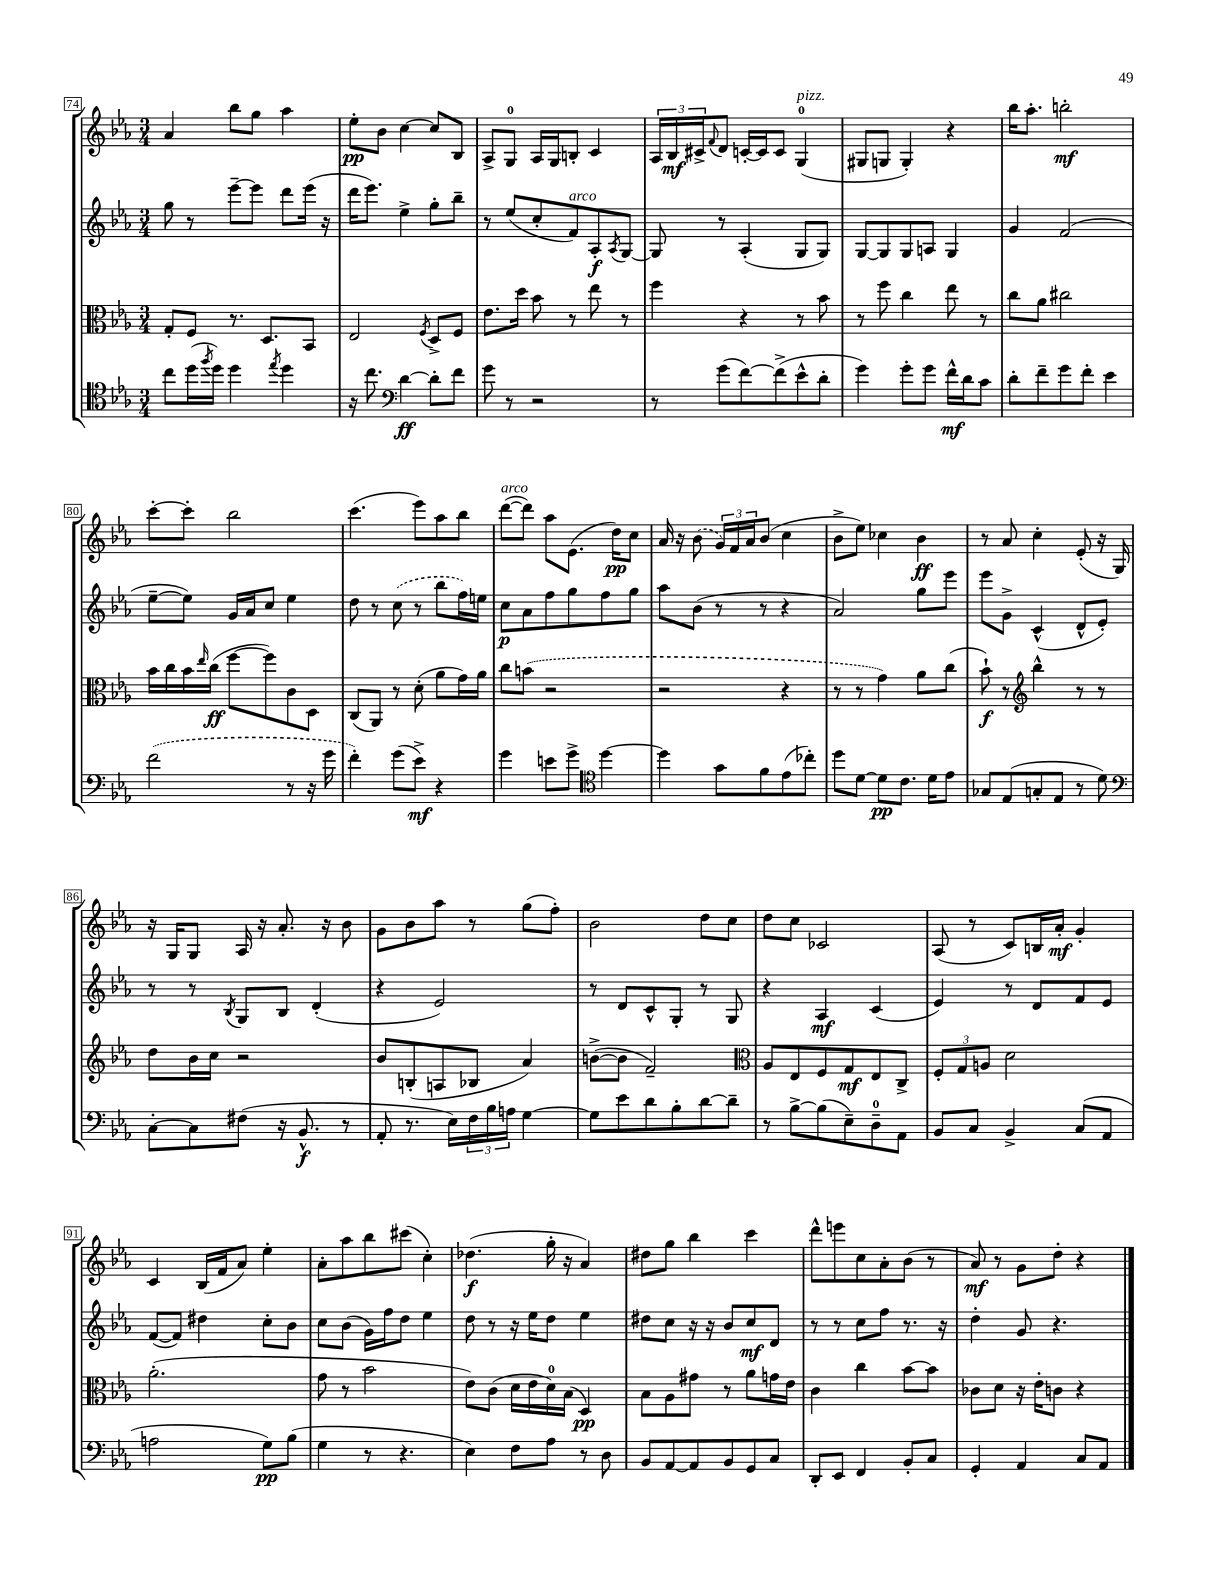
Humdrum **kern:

**kern	**dynam	**kern	**dynam	**kern	**dynam	**kern	**dynam
*part4	*part4	*part3	*part3	*part2	*part2	*part1	*part1
*staff4	*staff4	*staff3	*staff3	*staff2	*staff2	*staff1	*staff1
*clefC4	*	*clefC3	*	*clefG2	*	*clefG2	*
*k[b-e-a-]	*	*k[b-e-a-]	*	*k[b-e-a-]	*	*k[b-e-a-]	*
*M3/4	*	*M3/4	*	*M3/4	*	*M3/4	*
=74	=74	=74	=74	=74	=74	=74	=74
8cc\L	.	8G'/L	.	8gg\	.	4a-/	.
(16dd\L	.	8F/J	.	8r	.	.	.
8qff/	.	.	.	.	.	.	.
16dd\JJ)	.	.	.	.	.	.	.
4dd\	.	8.r	.	[8eee-~\L	.	8bb-\L	.
.	.	.	.	8eee-\J]	.	8gg\J	.
.	.	8.D/L	.	.	.	.	.
8qee-/	.	.	.	.	.	.	.
4dd\	.	.	.	8ddd\L	.	4aa-\	.
.	.	8BB-/J	.	(16eee-\Jk	.	.	.
.	.	.	.	16r	.	.	.
=75	=75	=75	=75	=75	=75	=75	=75
16r	.	2E-/	.	16ddd\KL	.	8ee-'\L	pp
8.cc\	.	.	.	8.eee-\J)	.	.	.
.	.	.	.	.	.	8b-\J	.
*clefF4	*	*	*	*	*	*	*
[4d\	ff	.	.	4ee-^\	.	[4cc\	.
.	.	8qF/	.	.	.	.	.
8d'\L]	.	8D^/L	.	8gg'\L	.	8cc/L]	.
8f\J	.	8F/J	.	8bb-~\J	.	8B-/J	.
=76	=76	=76	=76	=76	=76	=76	=76
8g\	.	8.e-\L	.	8r	.	8A-^/L	.
8r	.	.	.	(8ee-/L	.	8G/J	.
.	.	16dd\Jk	.	.	.	.	.
2r	.	8b-\	.	8cc'/	.	16A-/LL	.
.	.	.	.	.	.	16G/J	.
!	!	!	!	!LO:TX:a:i:t=arco	!	!	!
.	.	8r	.	8f/)	.	8Bn'/J	.
.	.	8ee-\	.	8A-'/	f	4c/	.
.	.	.	.	8qA-/	.	.	.
.	.	8r	.	[8G/J	.	.	.
=77	=77	=77	=77	=77	=77	=77	=77
8r	.	4ff\	.	8G/]	.	24A-/LL	.
.	.	.	.	.	.	24B-/	mf
.	.	.	.	.	.	24c#X^/J	.
.	.	.	.	.	.	8qqf/	.
(8g\L	.	.	.	8r	.	8d/J	.
[8f\)	.	4r	.	(4A-'/	.	[16cn'/LL	.
.	.	.	.	.	.	16c/J]	.
(8f^\]	.	.	.	.	.	8c/J	.
!	!	!	!	!	!	!LO:TX:a:i:t=pizz.	!
8e-^^\	.	8r	.	8G/L	.	(4G/	.
8d'\J	.	8b-\	.	8G/J)	.	.	.
=78	=78	=78	=78	=78	=78	=78	=78
4g\)	.	8r	.	[8G/L	.	8G#X/L	.
.	.	8ff\	.	8G/]	.	8Gn/J	.
8g'\L	.	4cc\	.	8G/	.	4G'/)	.
8g\J	.	.	.	8An/J	.	.	.
16f^^\LL	mf	8ee-\	.	4G/	.	4r	.
16d\J	.	.	.	.	.	.	.
8c\J	.	8r	.	.	.	.	.
=79	=79	=79	=79	=79	=79	=79	=79
8d'\L	.	8cc\L	.	4g/	.	16bb-\KL	.
.	.	.	.	.	.	8.aa-'\J	.
8f~\	.	8a-\J	.	.	.	.	.
8g\	.	2cc#X\	.	(2f/	.	2bbn'\	mf
8f'\J	.	.	.	.	.	.	.
4e-\	.	.	.	.	.	.	.
!!LO:LB:g=z
=80	=80	=80	=80	=80	=80	=80	=80
(2f\	.	16b-\LL	.	[8ee-~\L	.	[8ccc'\L	.
.	.	16cc\	.	.	.	.	.
.	.	16b-\	.	8ee-\J])	.	8ccc'\J]	.
.	.	16qqee-/	.	.	.	.	.
.	.	(16cc\JJ	ff	.	.	.	.
.	.	[8ff\L	.	16g/LL	.	2bb-\	.
.	.	.	.	16a-/J	.	.	.
.	.	8ff\])	.	8cc/J	.	.	.
8r	.	8c\	.	4ee-\	.	.	.
16r	.	8D\J	.	.	.	.	.
16g\	.	.	.	.	.	.	.
=81	=81	=81	=81	=81	=81	=81	=81
4f'\)	.	(8C/L	.	8dd\	.	(4.ccc\	.
.	.	8AA-/J)	.	8r	.	.	.
(8g\L	.	8r	.	(8cc\	.	.	.
8e-^\J)	mf	(8d'\	.	8r	.	8eee-\L)	.
4r	.	8a-\L	.	8bb-\L	.	8aa-\	.
.	.	16g\L)	.	16ff\L)	.	8bb-\J	.
.	.	16a-\JJ	.	16een\JJ	.	.	.
=82	=82	=82	=82	=82	=82	=82	=82
!	!	!	!	!	!	!LO:TX:a:i:t=arco	!
4g\	.	8cc\L	.	8cc\L	p	([8ddd\L	.
.	.	(8bn\J	.	8a-\	.	8ddd\J])	.
8en\L	.	2r	.	8ff\	.	8aa-\L	.
8g^\J	.	.	.	8gg\	.	(8.e-\J	.
*clefC4	*	*	*	*	*	*	*
[4dd\	.	.	.	8ff\	.	.	.
.	.	.	.	.	.	16dd\KL)	pp
.	.	.	.	8gg\J	.	8cc\J	.
=83	=83	=83	=83	=83	=83	=83	=83
4dd\]	.	2r	.	8aa-\L	.	16a-/	.
.	.	.	.	.	.	16r	.
.	.	.	.	(8b-\J	.	(8b-\	.
8g\L	.	.	.	8r	.	24g/LL)	.
.	.	.	.	.	.	24f/	.
.	.	.	.	.	.	24a-/J	.
8f\	.	.	.	8r	.	(8b-/J	.
(8e-\	.	4r	.	4r	.	4cc\	.
8cc-X'\J)	.	.	.	.	.	.	.
=84	=84	=84	=84	=84	=84	=84	=84
8dd\L	.	8r	.	2a-/)	.	8b-^\L	.
[8d\J	.	8r	.	.	.	8ee-\J)	.
8d\L]	pp	4g\)	.	.	.	4cc-X\	.
8.c\J	.	.	.	.	.	.	.
.	.	8a-\L	.	8gg\L	.	4b-\	ff
16d\KL	.	.	.	.	.	.	.
8e-\J	.	(8cc\J	.	8eee-\J	.	.	.
=85	=85	=85	=85	=85	=85	=85	=85
8G-X/L	.	8b-`\)	f	8eee-\L	.	8r	.
(8E-/	.	8r	.	8g^\J	.	8a-/	.
*	*	*clefG2	*	*	*	*	*
8Gn'/	.	4bb-^^\	.	(4c^^/	.	4cc'\	.
8E-/J	.	.	.	.	.	.	.
8r	.	8r	.	8d^^/L	.	(8e-'/	.
8d\)	.	8r	.	8e-'/J)	.	16r	.
.	.	.	.	.	.	16G/)	.
!!LO:LB:g=z
=86	=86	=86	=86	=86	=86	=86	=86
*clefF4	*	*	*	*	*	*	*
[8C'\L	.	8dd\L	.	8r	.	16r	.
.	.	.	.	.	.	16G/KL	.
8C\]	.	16b-\L	.	8r	.	8G/J	.
.	.	16cc\JJ	.	.	.	.	.
.	.	.	.	8qB-/	.	.	.
(8F#X\J	.	2r	.	8G/L	.	16A-/	.
.	.	.	.	.	.	16r	.
16r	.	.	.	8B-/J	.	8.a-'/	.
8.BB-^^/	f	.	.	.	.	.	.
.	.	.	.	(4d'/	.	.	.
.	.	.	.	.	.	16r	.
8r	.	.	.	.	.	8b-\	.
=87	=87	=87	=87	=87	=87	=87	=87
8AA-'/	.	8b-/L	.	4r	.	8g\L	.
8.r	.	(8Bn'/	.	.	.	8b-\	.
.	.	8An/	.	2e-/)	.	8aa-\J	.
16E-\LL)	.	.	.	.	.	.	.
24F\	.	8B-X/J	.	.	.	8r	.
24B-\	.	.	.	.	.	.	.
24An\JJ	.	.	.	.	.	.	.
[4G\	.	4a-/)	.	.	.	(8gg\L	.
.	.	.	.	.	.	8ff'\J)	.
=88	=88	=88	=88	=88	=88	=88	=88
8G\L]	.	([8bn^\L	.	8r	.	2b-\	.
8e-\	.	8b\J]	.	8d/L	.	.	.
8d\	.	2f~/)	.	8c^^/	.	.	.
8B-'\	.	.	.	8G'/J	.	.	.
[8d\	.	.	.	8r	.	8dd\L	.
8d~\J]	.	.	.	8G/	.	8cc\J	.
=89	=89	=89	=89	=89	=89	=89	=89
*	*	*clefC3	*	*	*	*	*
8r	.	8A-/L	.	4r	.	8dd\L	.
[8B-^\L	.	8E-/	.	.	.	8cc\J	.
(8B-\]	.	8F/	.	4A-/	mf	2c-X/	.
8E-~\)	.	8G/	mf	.	.	.	.
8D~\	.	8E-/	.	(4c/	.	.	.
8AA-\J	.	8C^/J	.	.	.	.	.
=90	=90	=90	=90	=90	=90	=90	=90
8BB-/L	.	12F'/L	.	4e-/)	.	(8A-/	.
.	.	12G/	.	.	.	.	.
8C/J	.	.	.	.	.	8r	.
.	.	12An/J	.	.	.	.	.
4BB-^/	.	2d\	.	8r	.	8c/L)	.
.	.	.	.	8d/L	.	16Bn/L	.
.	.	.	.	.	.	16a-'/JJ	mf
(8C/L	.	.	.	8f/	.	4g'/	.
8AA-/J	.	.	.	8e-/J	.	.	.
!!LO:LB:g=z
=91	=91	=91	=91	=91	=91	=91	=91
2An\	.	(2.a-'\	.	([8f/L	.	4c/	.
.	.	.	.	8f/J])	.	.	.
.	.	.	.	4dd#X\	.	(16B-/LL	.
.	.	.	.	.	.	16f/J	.
.	.	.	.	.	.	8a-/J)	.
8G\L)	pp	.	.	8cc'\L	.	4ee-'\	.
(8B-\J	.	.	.	8b-\J	.	.	.
=92	=92	=92	=92	=92	=92	=92	=92
4G\	.	8g\	.	8cc\L	.	8a-'\L	.
.	.	8r	.	(8b-\J	.	8aa-\	.
8r	.	2b-\	.	16g\LL)	.	8bb-\	.
.	.	.	.	16ff\J	.	.	.
4.r	.	.	.	8dd\J	.	(8ccc#X\J	.
.	.	.	.	4ee-\	.	4cc'\)	.
=93	=93	=93	=93	=93	=93	=93	=93
4E-\)	.	8e-\L)	.	8dd\	.	(4.dd-X\	f
.	.	(8c\J	.	8r	.	.	.
8F\L	.	16d\LL	.	16r	.	.	.
.	.	16e-\	.	16ee-\KL	.	.	.
8A-\J	.	16d\)	.	8dd\J	.	16gg'\	.
.	.	(16B-\JJ	.	.	.	16r	.
8r	.	4D/)	pp	4ee-\	.	4a-/)	.
8D\	.	.	.	.	.	.	.
=94	=94	=94	=94	=94	=94	=94	=94
8BB-/L	.	8B-\L	.	8dd#X\L	.	8dd#X\L	.
[8AA-/	.	8A-\	.	8cc\J	.	8gg\J	.
8AA-/]	.	8g#X\J	.	16r	.	4bb-\	.
.	.	.	.	16r	.	.	.
8BB-/	.	8r	.	8b-/L	.	.	.
8GG/	.	8a-\L	.	8cc/	mf	4ccc\	.
8C/J	.	16gn\L	.	8d/J	.	.	.
.	.	16e-\JJ	.	.	.	.	.
=95	=95	=95	=95	=95	=95	=95	=95
8DD'/L	.	4c\	.	8r	.	8ddd^^\L	.
8EE-/J	.	.	.	8r	.	8eeen\	.
4FF/	.	4cc\	.	8cc\L	.	8cc\	.
.	.	.	.	8ff\J	.	8a-'\	.
8BB-'/L	.	[8b-\L	.	8.r	.	(8b-\J	.
8C/J	.	8b-\J]	.	.	.	8r	.
.	.	.	.	16r	.	.	.
=96	=96	=96	=96	=96	=96	=96	=96
4GG'/	.	8c-X\L	.	4dd'\	.	8a-/)	mf
.	.	8d\J	.	.	.	8r	.
4AA-/	.	16r	.	8g/	.	8g\L	.
.	.	16e-'\KL	.	.	.	.	.
.	.	8cn\J	.	4.r	.	8dd'\J	.
8C/L	.	4r	.	.	.	4r	.
8AA-/J	.	.	.	.	.	.	.
==	==	==	==	==	==	==	==
*-	*-	*-	*-	*-	*-	*-	*-
